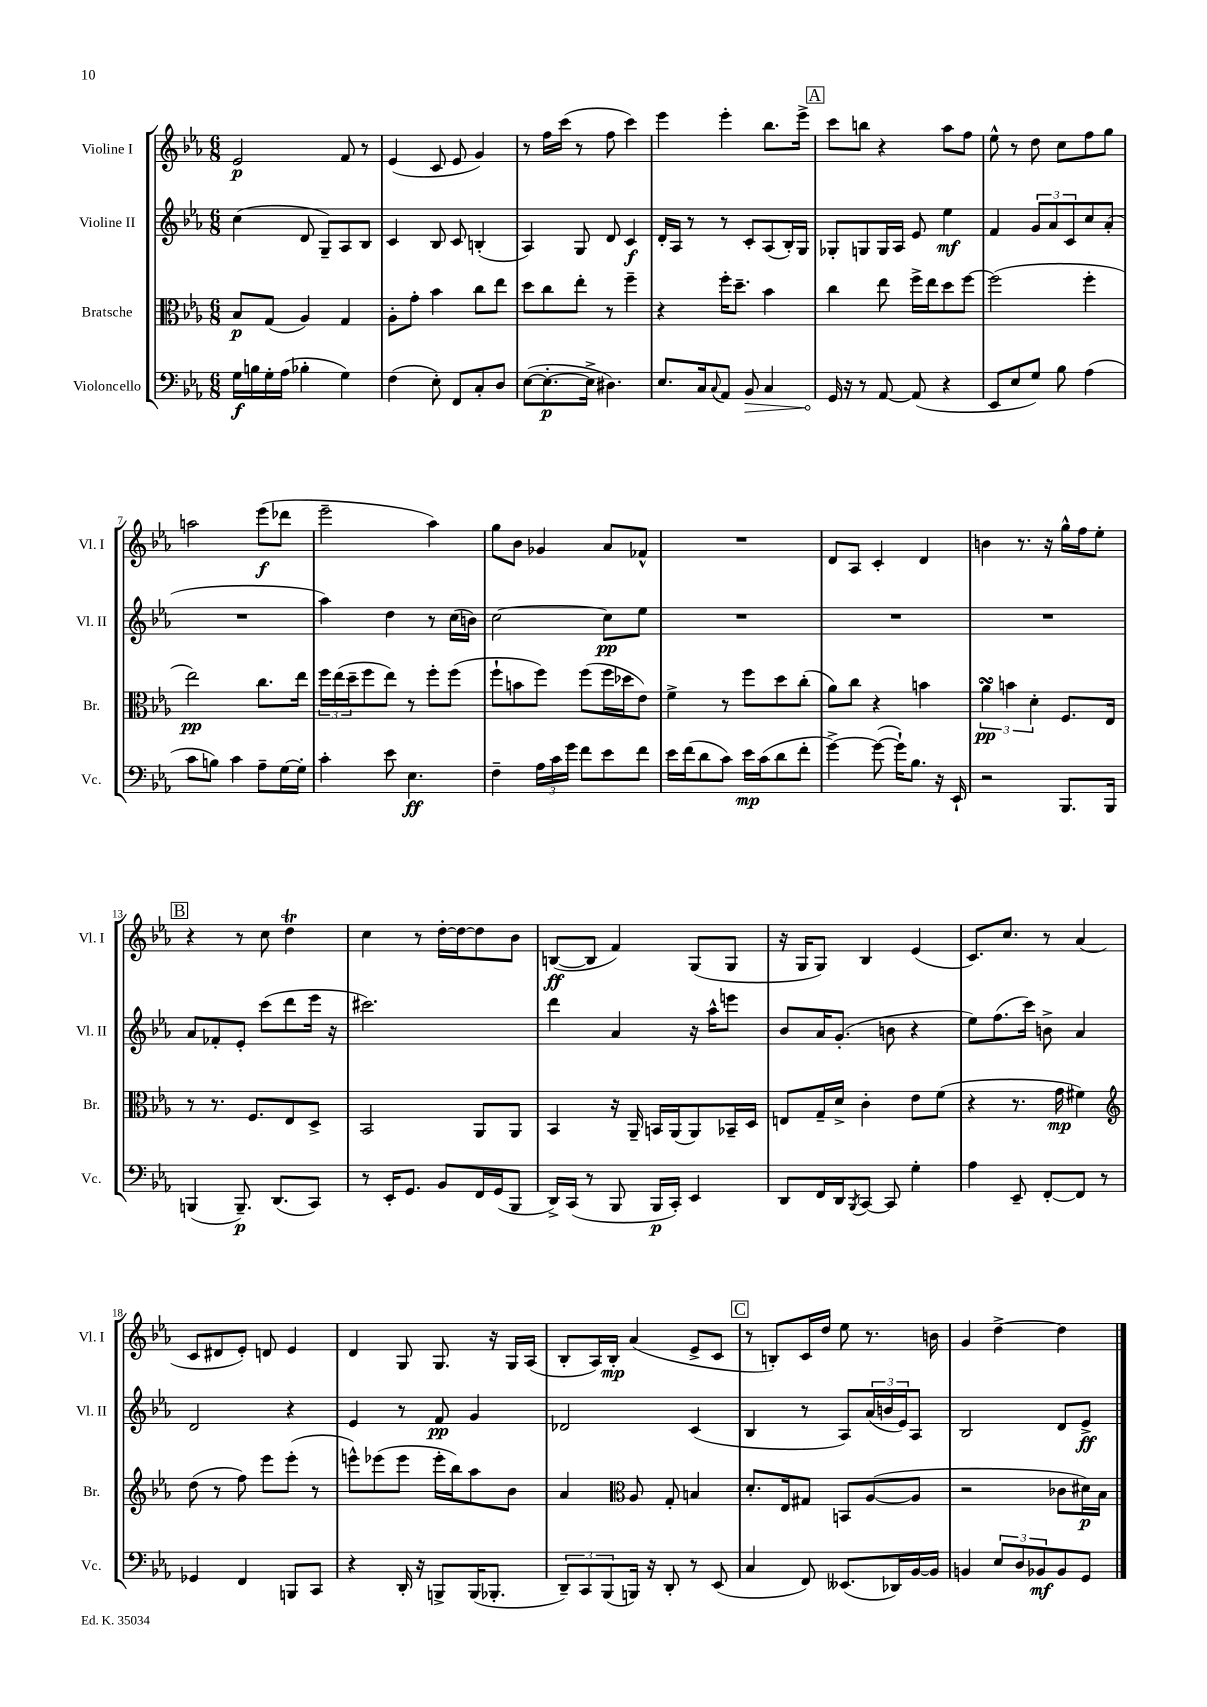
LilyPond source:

<<
\new StaffGroup <<
\new Staff = "s0" \with { instrumentName = "Violine I" shortInstrumentName = "Vl. I" } {
    \clef treble \key ees \major \numericTimeSignature \time 6/8
    ees'2\p f'8 r8 |
    ees'4( c'8 ees'8 g'4) |
    r8 f''16 c'''16( r8 f''8 c'''4) |
    ees'''4 ees'''4-. bes''8. ees'''16-> |
    \mark \markup { \box "A" } c'''8 b''8 r4 aes''8 f''8 |
    ees''8-^ r8 d''8 c''8 f''8 g''8 |
    a''2 ees'''8\f( des'''8 |
    ees'''2-- aes''4) |
    g''8 bes'8 ges'4 aes'8 fes'8-^ |
    R2. |
    d'8 aes8 c'4-. d'4 |
    b'4 r8. r16 g''16-^ f''16 ees''8-. |
    \mark \markup { \box "B" } r4 r8 c''8 d''4\trill |
    c''4 r8 d''16~-. d''16~ d''8 bes'8 |
    b8~\ff( b8 f'4) g8( g8 |
    r16 g16 g8) bes4 ees'4( |
    c'8.) c''8. r8 aes'4( |
    c'8 dis'8 ees'8-.) d'8 ees'4 |
    d'4 g8 g8. r16 g16 aes16( |
    bes8-. aes16) bes16-.\mp aes'4( ees'8-> c'8 |
    \mark \markup { \box "C" } r8 b8-.) c'16 d''16 ees''8 r8. b'16 |
    g'4 d''4~-> d''4 \bar "|." |
}
\new Staff = "s1" \with { instrumentName = "Violine II" shortInstrumentName = "Vl. II" } {
    \clef treble \key ees \major \numericTimeSignature \time 6/8
    c''4( d'8 g8--) aes8 bes8 |
    c'4 bes8 c'8 b4-.( |
    aes4) g8 d'8 c'4\f |
    d'16-. aes16 r8 r8 c'8-. aes8( bes16-.) g16 |
    \mark \markup { \box "A" } ges8-. g8 g16 aes16 ees'8 ees''4\mf |
    f'4 \tuplet 3/2 { g'8 aes'8 c'8 } c''8 aes'8-.( |
    R2. |
    aes''4) d''4 r8 c''16( b'16) |
    c''2~ c''8\pp ees''8 |
    R2. |
    R2. |
    R2. |
    \mark \markup { \box "B" } aes'8 fes'8-. ees'8-. c'''8( d'''8 ees'''16 r16 |
    cis'''2.) |
    d'''4 aes'4 r16 aes''16-^ e'''8 |
    bes'8 aes'16 g'8.-.( b'8 r4 |
    ees''8) f''8.( c'''16) b'8-> aes'4 |
    d'2 r4 |
    ees'4 r8 f'8\pp g'4 |
    des'2 c'4( |
    \mark \markup { \box "C" } bes4 r8 aes8) \tuplet 3/2 { aes'16( b'16 ees'16) } aes8 |
    bes2 d'8 ees'8->\ff \bar "|." |
}
\new Staff = "s2" \with { instrumentName = "Bratsche" shortInstrumentName = "Br." } {
    \clef alto \key ees \major \numericTimeSignature \time 6/8
    bes8\p g8( aes4) g4 |
    aes8-. g'8-. bes'4 c''8 ees''8 |
    d''8 c''8 ees''8-. r8 f''4-- |
    r4 f''16-. d''8.-- bes'4 |
    \mark \markup { \box "A" } c''4 ees''8 f''16-> ees''16 d''8 f''8~ |
    f''2( f''4-. |
    ees''2\pp) c''8. ees''16 |
    \tuplet 3/2 { f''16 ees''16( d''16-- } f''8 ees''8) r8 f''8-. f''8( |
    f''8-! b'8 f''8) f''8( f''16 des''16 ees'8) |
    f'4-> r8 f''8 d''8 c''8-.( |
    aes'8) c''8 r4 b'4 |
    \tuplet 3/2 { aes'4\turn\pp b'4 d'4-. } f8. ees16 |
    \mark \markup { \box "B" } r8 r8. f8. ees8 d8-> |
    bes,2 aes,8 aes,8 |
    bes,4 r16 aes,16-- b,16 aes,16( aes,8) bes,16-- d16 |
    e8 g16-- d'16-> c'4-. ees'8 f'8( |
    r4 r8. g'16\mp fis'4) |
    \clef treble d''8( r8 f''8) ees'''8 ees'''8-.( r8 |
    e'''8-^) ees'''8( ees'''8 ees'''16-. bes''16) aes''8 bes'8 |
    aes'4 \clef alto aes8 g8-. b4 |
    \mark \markup { \box "C" } d'8.-. ees16 gis8 b,8 aes8~( aes8 |
    r2 ces'8 dis'16\p) bes16 \bar "|." |
}
\new Staff = "s3" \with { instrumentName = "Violoncello" shortInstrumentName = "Vc." } {
    \clef bass \key ees \major \numericTimeSignature \time 6/8
    g16\f b16 g16-. aes16( bes4-. g4) |
    f4( ees8-.) f,8 c8-. d8 |
    ees8~( ees8.~-.\p ees16-> dis4.) |
    ees8. c16 \appoggiatura { c8 } aes,8 \once \override Hairpin.circled-tip = ##t bes,8\> c4 |
    \mark \markup { \box "A" } g,16\! r16 r8 aes,8~ aes,8( r4 |
    ees,8 ees8 g8) bes8 aes4( |
    c'8 b8) c'4 aes8-- g16~ g16-. |
    c'4-. ees'8 ees4.\ff |
    f4-- \tuplet 3/2 { aes16 c'16 g'16 } f'8 ees'8 f'8 |
    ees'16 f'16( d'8 c'8) ees'16\mp c'16( d'8 f'8-. |
    g'4~->) g'8~( g'16-!) bes8. r16 ees,16-! |
    r2 bes,,8. bes,,16 |
    \mark \markup { \box "B" } b,,4( b,,8.--\p) d,8.( c,8) |
    r8 ees,16-. g,8. bes,8 f,16 g,16( bes,,8 |
    d,16->) c,16( r8 bes,,8 bes,,16\p c,16-.) ees,4 |
    d,8 f,16 d,16 \acciaccatura { bes,,8 } c,8~ c,8 g4-. |
    aes4 ees,8-- f,8~-. f,8 r8 |
    ges,4 f,4 b,,8 c,8 |
    r4 d,16-. r16 b,,8-> b,,16( bes,,8.-. |
    \tuplet 3/2 { d,8--) c,8 bes,,8( } b,,16) r16 d,8-. r8 ees,8( |
    \mark \markup { \box "C" } c4 f,8) eeses,8.( des,16) bes,16~ bes,16 |
    b,4 \tuplet 3/2 { ees8 d8 bes,8\mf } bes,8 g,8 \bar "|." |
}
>>
>>
